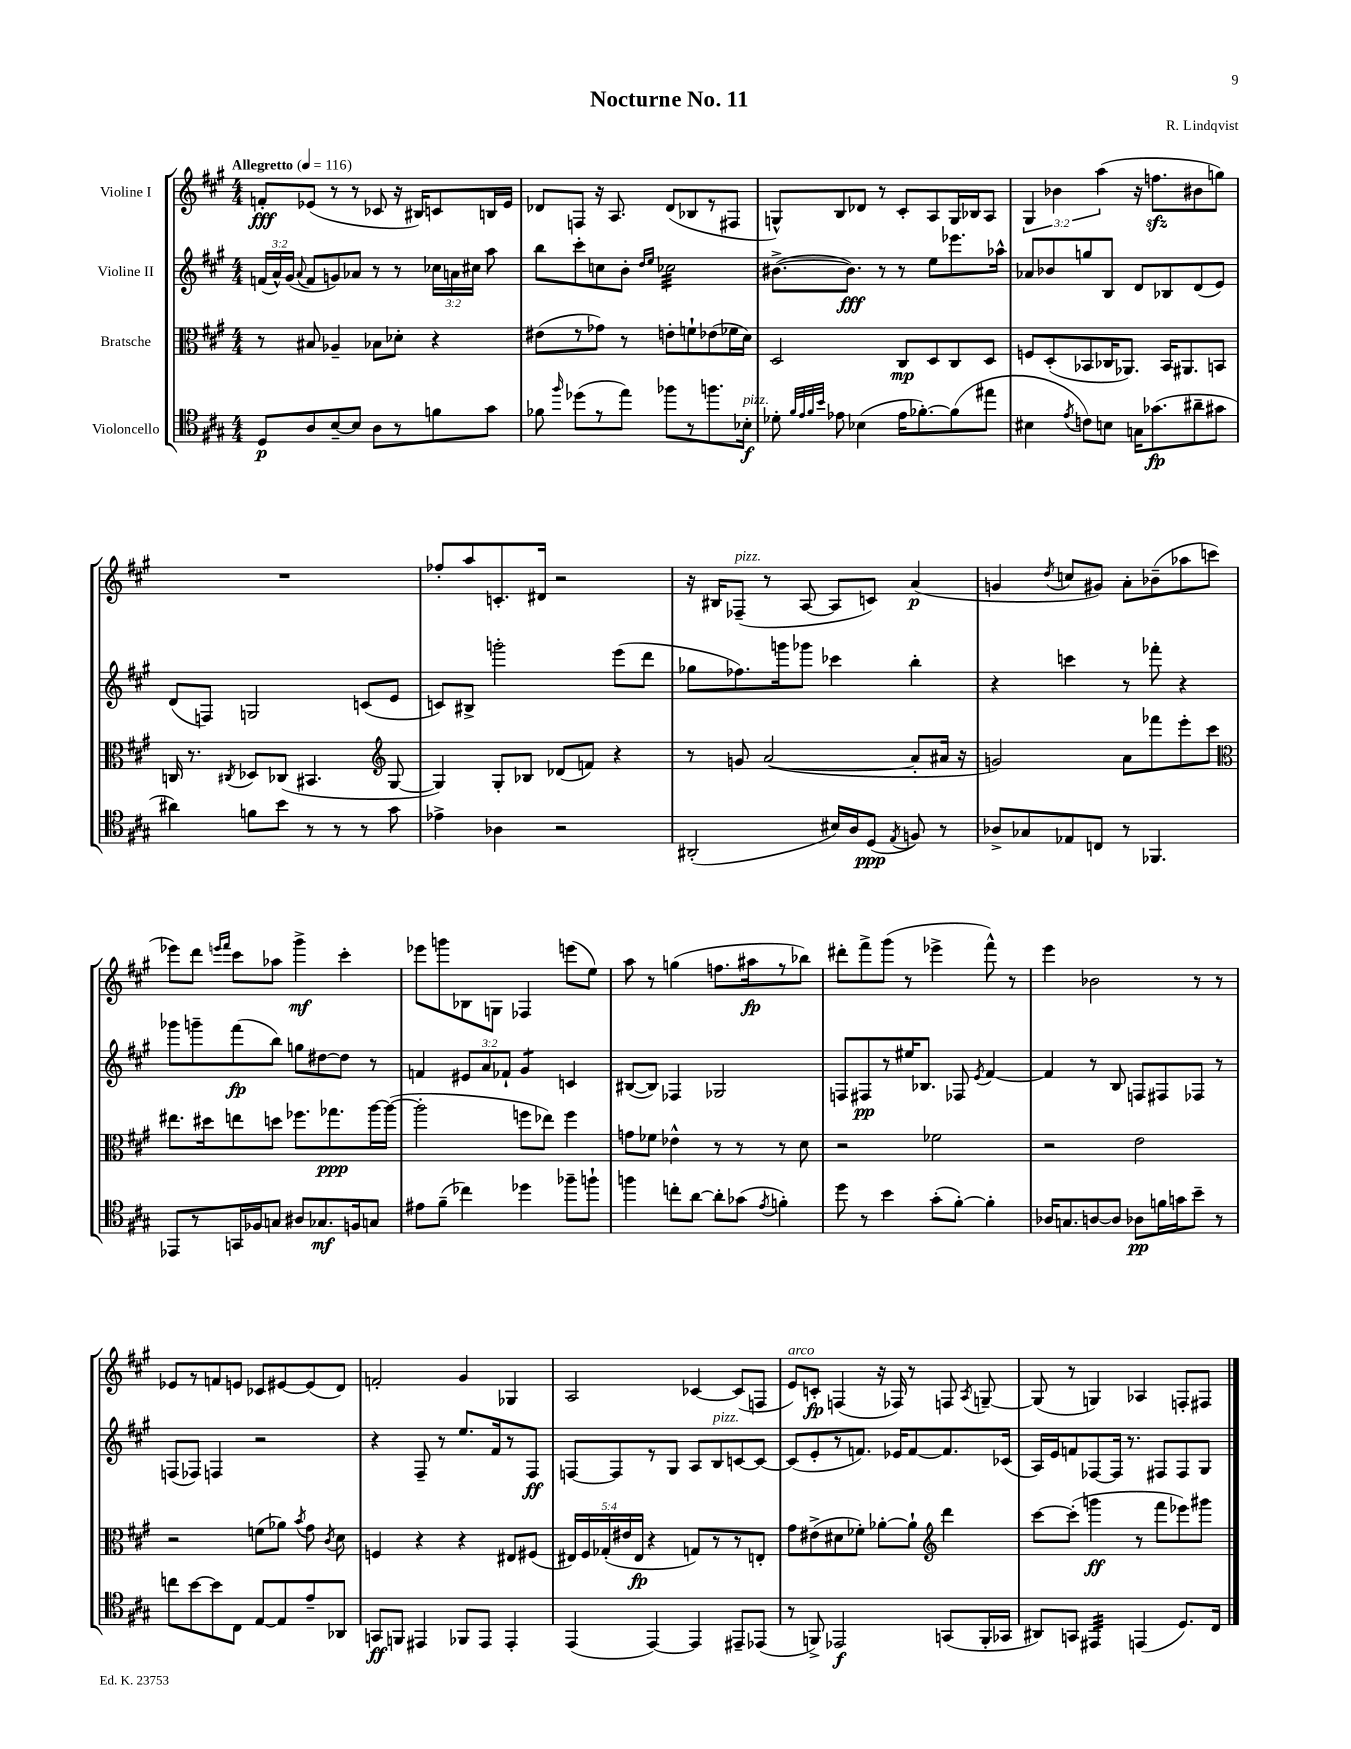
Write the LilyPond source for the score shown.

\header { title = "Nocturne No. 11" composer = "R. Lindqvist" }
<<
\new StaffGroup <<
\new Staff = "s0" \with { instrumentName = "Violine I" } {
    \clef treble \key a \major \numericTimeSignature \time 4/4 \override Staff.TupletNumber.text = #tuplet-number::calc-fraction-text \tempo "Allegretto" 4 = 116
    \autoBeamOff f'8[-.\fff ees'8]( r8 r8 ces'8 r16 bis16[) c'8 b16 ees'16] |
    des'8[ f8] r16 a8. des'8[( bes8 r8 fis8] |
    g8[-^) b8 des'8] r8 cis'8[-. a8 g16 bes16 a8] |
    \tuplet 3/2 { gis4 bes'4 a''4( } r16 f''8.[\sfz bis'8 g''8]) |
    R1 |
    fes''8[-. a''8 c'8.-. dis'16] r2 |
    r16 bis16[ fes8]--^\markup { \italic "pizz." }( r8 a8~ a8[ c'8]) a'4\p( |
    g'4 \acciaccatura { d''8 } c''8[ gis'8]) a'8[-. bes'8--( aes''8 c'''8] |
    ees'''8[) d'''8] \grace { e'''16[ fis'''16] } cis'''8[ aes''8] gis'''4->\mf cis'''4-. |
    ees'''8[ g'''8 bes8 g8] fes4 e'''8[( e''8]) |
    a''8 r8 g''4( f''8.[ ais''16\fp r8 bes''8]) |
    dis'''8[-. fis'''8-> gis'''8]( r8 ees'''4-> fis'''8-^) r8 |
    e'''4 bes'2 r8 r8 |
    ees'8[ r8 f'8 e'8] ces'8[ eis'8~ eis'8( d'8]) |
    f'2-. gis'4 ges4 |
    a2 ces'4~ ces'8[( f8] |
    e'8[^\markup { \italic "arco" }) c'8]-.\fp f4( r16 fes16) r8 f8 \acciaccatura { a8 } g8~-- |
    g8( r8 g4) aes4 f8[-. fis8] \bar "|." |
}
\new Staff = "s1" \with { instrumentName = "Violine II" } {
    \clef treble \key a \major \numericTimeSignature \time 4/4 \override Staff.TupletNumber.text = #tuplet-number::calc-fraction-text
    \autoBeamOff \tuplet 3/2 { f'16[( a'16-^) gis'16]( } \appoggiatura { a'8 } f'8[ g'8) aes'8] r8 r8 \tuplet 3/2 { ces''16[ a'16 cis''16] } a''8 |
    b''8[ cis'''8-. c''8 b'8]-. \grace { d''16[ e''16] } ces''2:32 |
    bis'8.[~->( bis'8.]\fff) r8 r8 e''8[ ees'''8. aes''16]-^ |
    aes'8[ bes'8 g''8 b8] d'8[ bes8 d'8( e'8]) |
    d'8[( f8]) g2 c'8[( e'8] |
    c'8[) bis8]-> g'''2-. e'''8[( d'''8] |
    ges''8[ fes''8.) g'''16 ges'''8] ces'''4 b''4-. |
    r4 c'''4 r8 fes'''8-. r4 |
    ges'''8[ g'''8-- fis'''8\fp( b''8]) g''8[ dis''8~ dis''8] r8 |
    f'4 \tuplet 3/2 { eis'8[ a'8 fes'8]-! } gis'4:8 c'4 |
    bis8[~( bis8]) fes4 ges2 |
    f8[ fis8\pp r8 eis''16 bes8.] fes8 \acciaccatura { e'8 } fis'4~ |
    fis'4 r8 b8 f8[ fis8 fes8] r8 |
    f8[( fes8]) f4 r2 |
    r4 fis8-- r8 e''8.[ fis'16 r8 fis8]\ff |
    f8[~ f8 r8 gis8] a8[ b8^\markup { \italic "pizz." } c'8~ c'8]~ |
    c'8[( e'8-. r8 f'8.]) ees'16[ f'8~ f'8. ces'16]( |
    a16[) e'16 f'8 fes8~ fes16] r8. fis8[ fis8 gis8] \bar "|." |
}
\new Staff = "s2" \with { instrumentName = "Bratsche" } {
    \clef alto \key a \major \numericTimeSignature \time 4/4 \override Staff.TupletNumber.text = #tuplet-number::calc-fraction-text
    \autoBeamOff r8 bis8 aes4-- bes8[ des'8]-. r4 |
    eis'8[( r8 ges'8]) r8 e'8[-. f'8-! ees'8( fes'16 d'16]) |
    d2 cis8[\mp d8 cis8 d8] |
    f8[ d8-.( bes,8 ces16 aes,8.]) bes,16[ ais,8. b,8] |
    c16 r8. \acciaccatura { cis8 } des8[ ces8]( bis,4. \clef treble gis8~ |
    gis4) gis8[-. bes8] des'8[( f'8]) r4 |
    r8 g'8 a'2~( a'8[-. ais'16] r16 |
    g'2) a'8[ fes'''8 e'''8-. cis'''8] |
    \clef alto eis''8.[ dis''16 e''8 d''8] fes''8.[ ges''8.\ppp a''16~ a''16]~( |
    a''2-. f''8[ ees''8]) f''4 |
    g'8[ fes'8] ees'4-^ r8 r8 r8 d'8 |
    r2 fes'2 |
    r2 e'2 |
    r2 f'8[( aes'8]) \acciaccatura { b'8 } gis'8 \acciaccatura { cis'8 } d'8 |
    f4 r4 r4 eis8[ fis8]( |
    \tuplet 5/4 { eis16[) fis16 ges16-.( eis'16 eis16]\fp } r4 g8[) r8 r8 e8]-. |
    gis'8[ eis'8->( dis'8 fes'8]-.) aes'8[~-. aes'8]-! \clef treble d'''4 |
    cis'''8[~ cis'''8]-.( g'''4\ff r8 fis'''8[ ees'''8) gis'''8] \bar "|." |
}
\new Staff = "s3" \with { instrumentName = "Violoncello" } {
    \clef tenor \key a \major \numericTimeSignature \time 4/4
    \autoBeamOff d8[\p a8 b8~-- b8] a8[ r8 f'8 gis'8] |
    fes'8 \grace { fis''16 } des''8[( r8 e''8]) fes''8[ r8 f''8. bes16]-.\f^\markup { \italic "pizz." } |
    des'8-. \grace { fis'32[ e'32 fis'32 b'32] } ees'8 bes4( ees'16[ fes'8.~-.) fes'8( eis''8] |
    bis4 \acciaccatura { e'8 } c'8[) b8] g16[ ges'8.\fp( ais'8-- gis'8] |
    ais'4) f'8[ b'8] r8 r8 r8 gis'8 |
    ees'4-> aes4 r2 |
    ais,2-.( bis16[) a16 d8]\ppp( \acciaccatura { e8 } f8) r8 |
    aes8[-> ges8 ees8 c8] r8 fes,4. |
    ees,8[ r8 g,16 fes16 g8] ais8[ ges8.\mf f16 g8] |
    eis'8[ fis'8]--( ces''4) des''4 fes''8[-- f''8]-! |
    f''4 c''8[-. a'8]~ a'8[-. ges'8]( \acciaccatura { e'8 } f'4-.) |
    d''8 r8 b'4 gis'8[-.( fis'8]~-.) fis'4-. |
    aes16[ g8. a8~ a8] aes8[\pp f'16 g'16 b'8]-- r8 |
    c''8[ b'8~ b'8 cis8] e8[~ e8 e'8-- aes,8] |
    g,8[\ff f,8] eis,4 fes,8[ eis,8] eis,4-. |
    e,4( e,4~) e,4 eis,8[-- ees,8]( |
    r8 f,8->) ees,2\f g,8[( f,16-. ges,16] |
    ais,8[) g,8] eis,4:32 e,4( d8.[) cis16] \bar "|." |
}
>>
>>
\layout { \context { \Score \remove "Bar_number_engraver" } }
